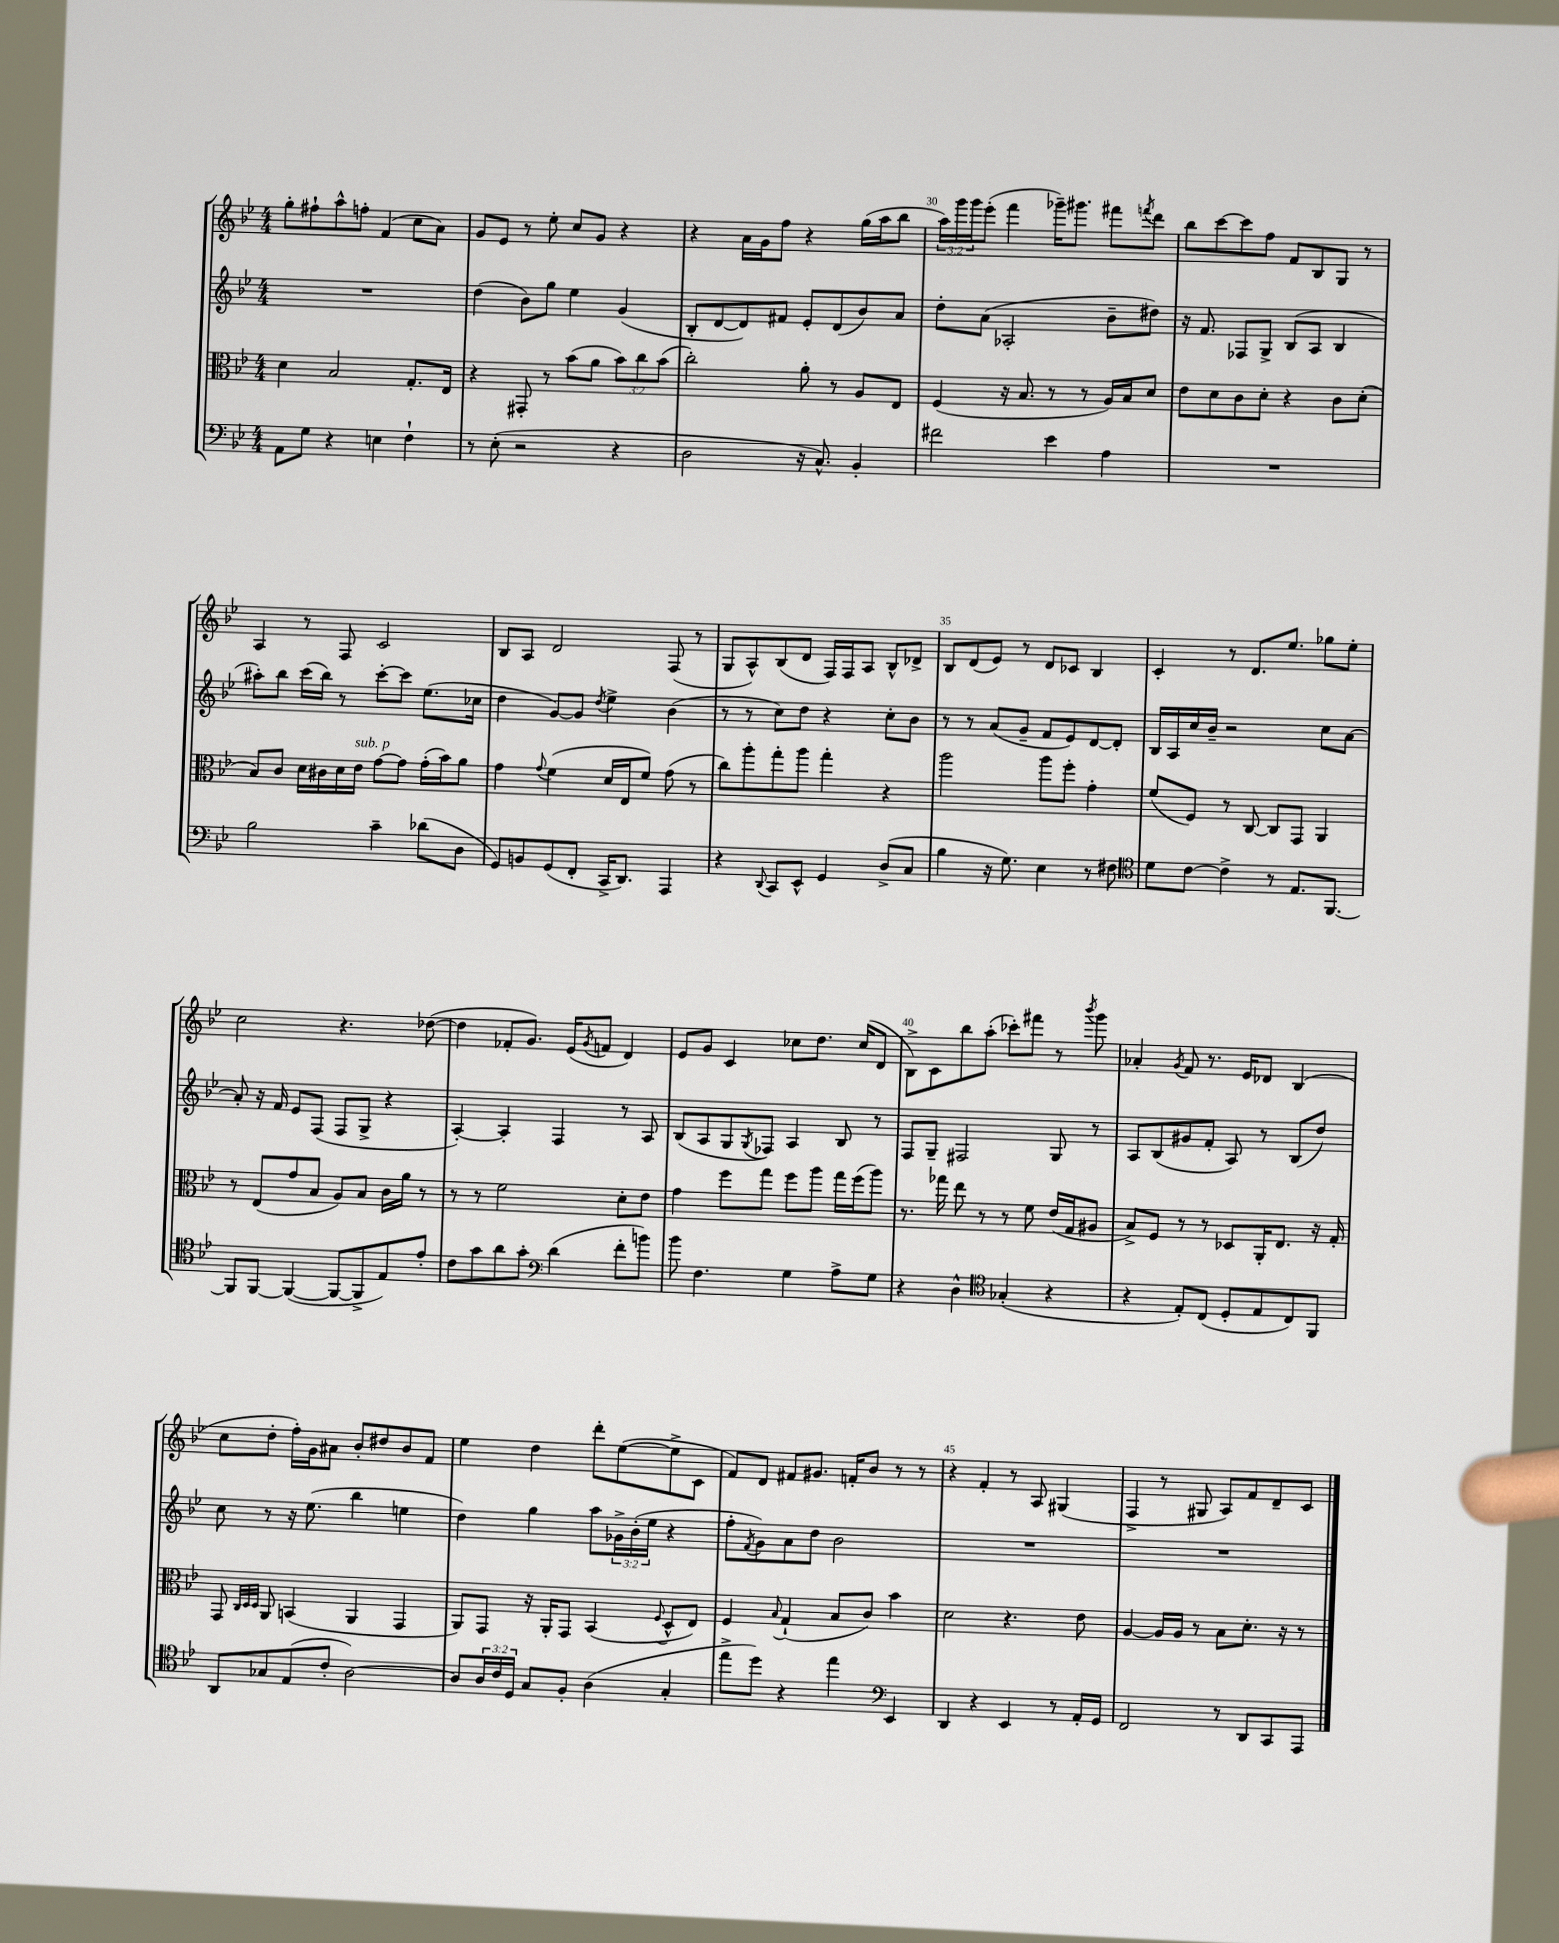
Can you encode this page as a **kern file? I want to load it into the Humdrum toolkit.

**kern	**kern	**kern	**kern
*staff4	*staff3	*staff2	*staff1
*clefF4	*clefC3	*clefG2	*clefG2
*k[b-e-]	*k[b-e-]	*k[b-e-]	*k[b-e-]
*M4/4	*M4/4	*M4/4	*M4/4
8AA	4d	1r	8gg'
8G	.	.	8ff#`
4r	2B-	.	8aa^^
.	.	.	8ff'
4E	.	.	(4f
4F`	8.G'	.	8cc
.	.	.	8a)
.	16E-	.	.
=	=	=	=
8r	4r	(4dd	8g
(8E-'	.	.	8e-
2r	8GG#'	8b-)	8r
.	8r	8gg	8ee-'
.	(8b-	4ee-	8cc
.	8a	.	8g
4r	12b-)	(4g	4r
.	12cc	.	.
.	(12b-	.	.
=	=	=	=
2D	2cc')	8B-'	4r
.	.	[8d	.
.	.	8d])	16a
.	.	.	16g
.	.	8f#	8ff
16r	8a'	8e-'	4r
8.C^^)	.	.	.
.	8r	(8d	.
4BB-'	8A	8b-)	(16gg
.	.	.	16aa
.	8E-	8a	8bb-
=	=	=	=
2f#	(4F	8dd'	24aa)
.	.	.	24ggg
.	.	.	24ggg
.	.	(8a	(8eee-'
.	16r	2A-'	4fff
.	8.B-	.	.
4e-	8r	.	16ggg-~)
.	.	.	8.ggg#
.	8r	.	.
4A	16A)	8b-~	8fff#
.	16B-	.	.
.	.	.	8qfff
.	8d	8dd#)	8ddd
=	=	=	=
1r	8e-	16r	8bb-
.	.	8.f	.
.	8d	.	[8ccc
.	8c	8F-	8ccc]
.	8d'	8G^	8ff
.	4r	(8B-	8f
.	.	8A	8B-
.	8c	4B-	8G
.	(8d'	.	8r
=	=	=	=
2B-	8B-)	8aa#')	4A
.	8c	8bb-	.
.	16d	(16ccc	8r
.	16c#	16bb-)	.
.	16d	8r	8F
.	16e-	.	.
4c~	[8g	[8ccc'	2c
.	8g]	8ccc]	.
(8d-	(16g'	(8.ee-	.
.	16b-)	.	.
8D	8a	.	.
.	.	16cc-	.
=	=	=	=
8GG)	4g	4dd	8B-
8BB	.	.	8A
.	8qqg	.	.
(8GG	(4f	[8g)	2d
8FF'	.	8g]	.
.	.	8qdd	.
16CC^	16d	4ee-^	.
8.DD)	16E-	.	.
.	8f)	.	.
4AAA	(8g	(4b-	(8F
.	8r	.	8r
=	=	=	=
4r	8cc)	8r	8G
.	8aa'	8r	8A^^)
8qqDD	.	.	.
8CC	8gg'	8cc)	(8B-
8EE-^^	8aa	8dd	8d
4GG	4gg'	4r	16F)
.	.	.	16F
.	.	.	8A
(8D^	4r	8cc'	8B-^^
8C	.	8b-	8d-^
=	=	=	=
4B-	2aa	8r	8B-
.	.	8r	(8d
16r	.	(8a	8e-)
8.G)	.	.	.
.	.	8g~	8r
4E-	8aa	8f	8d
.	8ff'	8e-)	8c-
8r	4g'	[8d	4B-
8F#	.	8d']	.
=	=	=	=
*clefC4	*	*	*
8d	(8f	16B-	4c'
.	.	16A	.
[8c	8F)	16cc	.
.	.	16b-~	.
4c^]	8r	2r	8r
.	[8C	.	8.d
8r	8C]	.	.
.	.	.	8.ee-
8.E-	8GG	.	.
.	4AA	8cc	8gg-
[8.FF	.	.	.
.	.	[8a	8ee-'
=	=	=	=
8FF]	8r	8a']	2cc
[8FF	(8E-	16r	.
.	.	16f	.
(4FF_	8g	8e-	.
.	8B-	(8F	.
8FF_	8A)	8F	4.r
8FF^]	8B-	8G^	.
8E-)	16c	4r	.
.	16a	.	.
8e-'	8r	.	([8dd-
=	=	=	=
8c	8r	[4A')	4dd-]
8g	8r	.	.
8a	2f	4A']	8f-'
8g'	.	.	8.g)
*clefF4	*	*	*
(4d	.	4F	.
.	.	.	(16e-
.	.	.	8qg
.	.	.	8f
8f'	8d'	8r	4d)
8b)	8e-	8A	.
=	=	=	=
8b-	4g	(8B-	8e-
4.F	.	8A	8g
.	8ff	8G	4c
.	.	8qG	.
.	8gg	8F-)	.
4G	8ff	4A	8cc-
.	8aa	.	8.dd
8A^	16gg	8B-	.
.	(16ff	.	(16cc-
8G	8aa)	8r	8d
=	=	=	=
4r	8.r	8F	8B-^)
.	.	8G~	8c
.	16gg-	.	.
4D^^	8ee-	2F#	8bb-
.	8r	.	(8aa'
*clefC4	*	*	*
(4G-'	8r	.	8ccc-')
.	8f	.	8fff#
4r	(16e-	8G	8r
.	16G	.	.
.	.	.	8qbbb-
.	8A#	8r	8ggg
=	=	=	=
4r	8B-^)	8A	4a-'
.	8F	(8B-	.
.	.	.	8qg
8E-')	8r	8g#	8f
(8C	8r	8f'	8.r
8D'	8D-	8A)	.
.	.	.	16e-
8E-	16AA'	8r	8d-
.	8.E-	.	.
8C)	.	(8B-	(4B-
8FF	16r	8dd)	.
.	16G'	.	.
=	=	=	=
8AA	8GG	8cc	8cc
.	32qqC	.	.
.	32qqD	.	.
.	32qqD	.	.
8G-	8AA	8r	8dd'
(8E-	(4BB	16r	16ff')
.	.	(8.ee-	16g
8c'	.	.	8a#
[2A)	4AA	4bb-	8b-'
.	.	.	8dd#
.	4GG	4ee	8b-
.	.	.	8f
=	=	=	=
8A]	8AA)	4dd)	4ee-
24A	8GG	.	.
24c	.	.	.
24D	.	.	.
8G	16r	4gg	4dd
.	16AA'	.	.
8F'	8GG	.	.
(4A	(4BB-	8aa	8ddd'
.	.	24g-^	([8ee-
.	.	(24b-'	.
.	.	24ee-	.
.	8qqF	.	.
4G'	8D^^	4r	8ee-^]
.	8E-)	.	8c
=	=	=	=
8ee-^	4F	8ff'	8f)
.	.	8qf	.
8dd)	.	8g)	8d
.	8qqB-	.	.
4r	(4G`	8a	8f#
.	.	8dd	8.g#
4ee-	8B-	2b-	.
.	.	.	16f'
.	8c)	.	8b-
*clefF4	*	*	*
4EE-	4b-	.	8r
.	.	.	8r
=	=	=	=
4DD	2d	1r	4r
4r	.	.	4f'
4EE-	4.r	.	8r
.	.	.	8A
8r	.	.	(4G#
16AA'	8e-	.	.
16GG	.	.	.
=	=	=	=
2FF	[4A	1r	4F^
.	16A]	.	8r
.	16A	.	.
.	8r	.	8G#
8r	8B-	.	8A)
8DD	8.d'	.	8f
8CC	.	.	8d~
.	16r	.	.
8AAA	8r	.	8c
==	==	==	==
*-	*-	*-	*-
